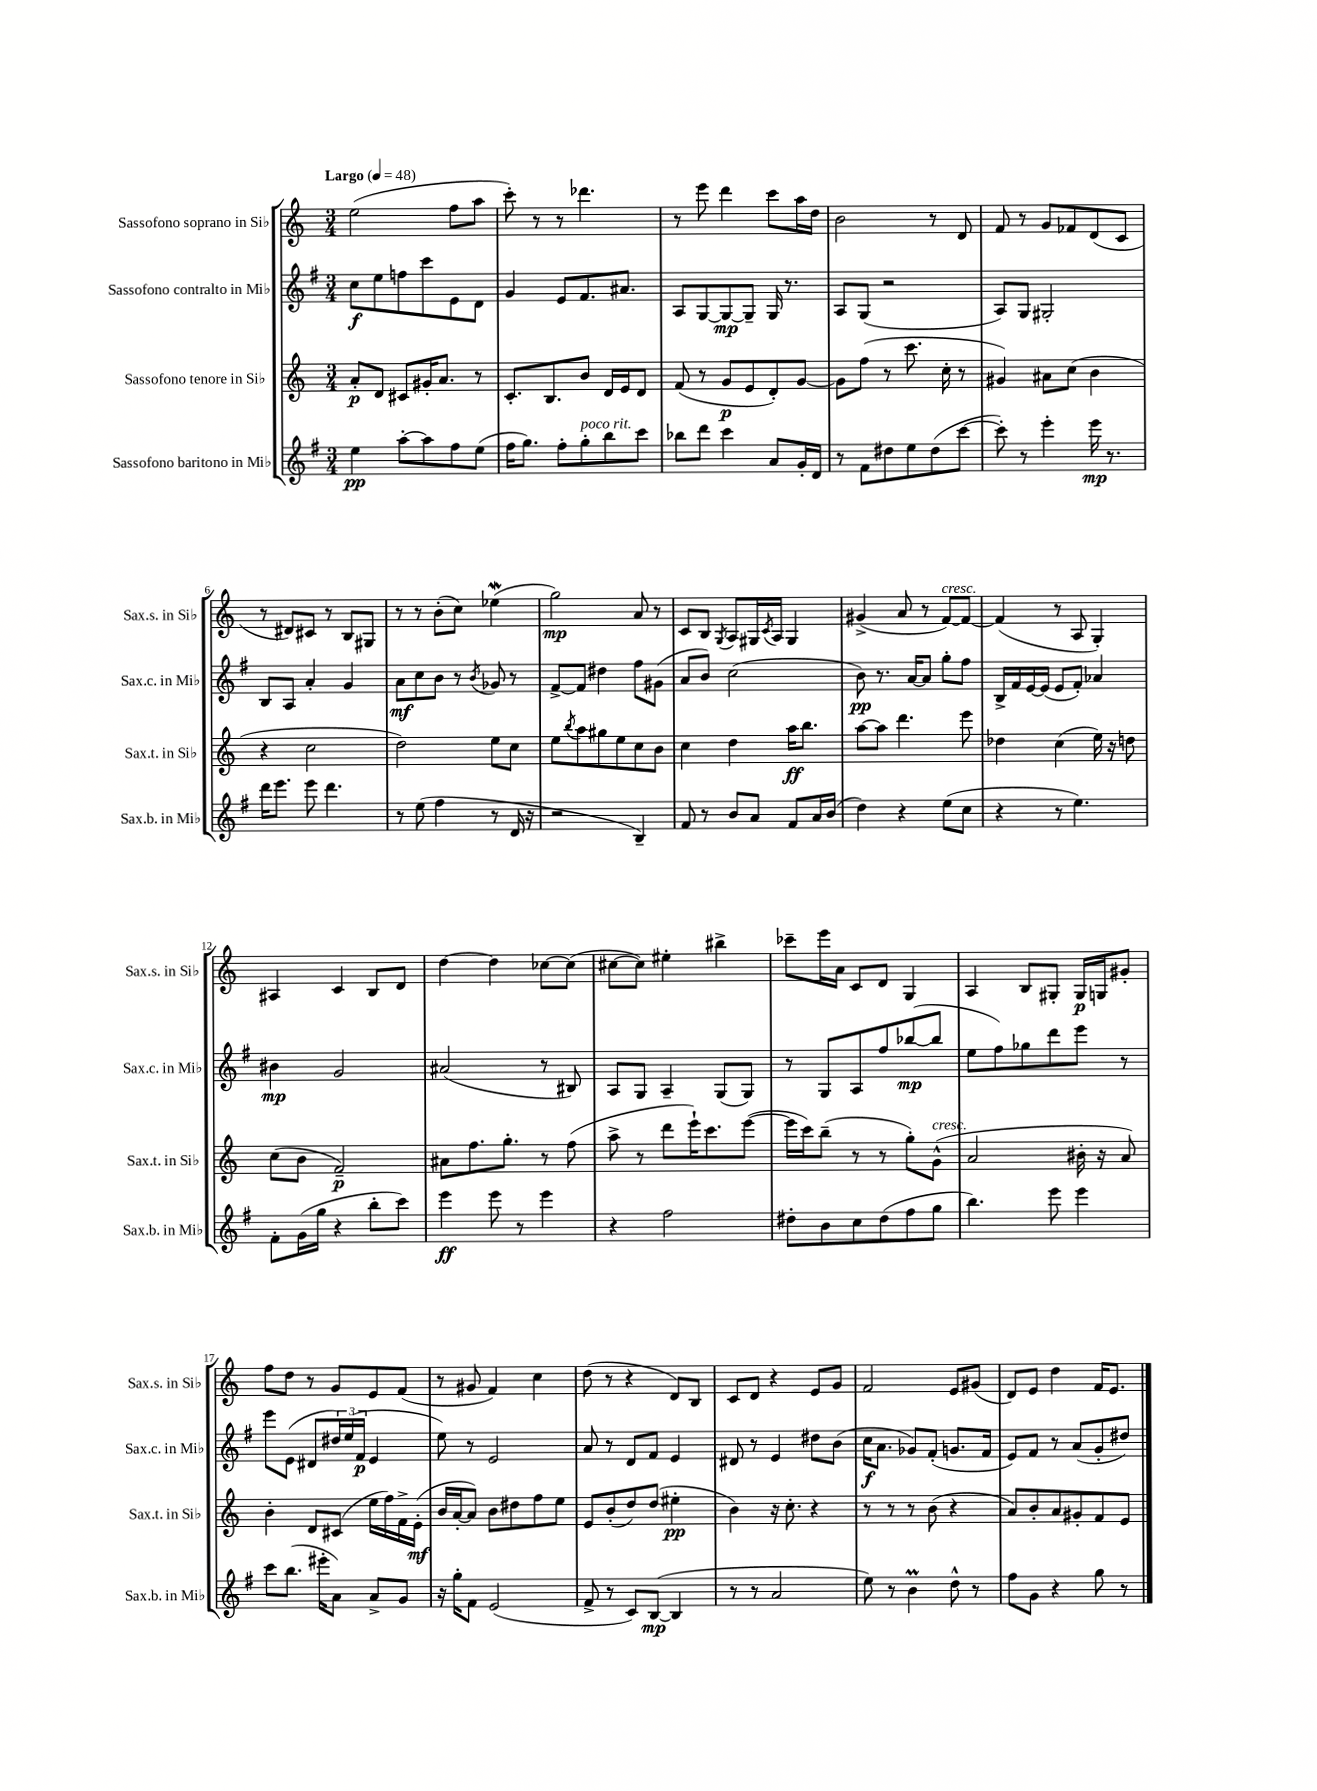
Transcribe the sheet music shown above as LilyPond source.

<<
\new StaffGroup <<
\new Staff = "s0" \with { instrumentName = "Sassofono soprano in Sib" shortInstrumentName = "Sax.s. in Sib" } {
    \clef treble \key c \major \numericTimeSignature \time 3/4 \tempo "Largo" 4 = 48
    e''2( f''8 a''8 |
    c'''8-.) r8 r8 des'''4. |
    r8 e'''8 d'''4 c'''8 a''16 d''16 |
    b'2 r8 d'8 |
    f'8 r8 g'8 fes'8 d'8( c'8 |
    r8 dis'8) cis'8 r8 b8 gis8 |
    r8 r8 b'8-.( c''8) ees''4\mordent( |
    g''2\mp) a'8 r8 |
    c'8 b8 \acciaccatura { g8 } a8 gis16 \acciaccatura { c'8 } a16 gis4 |
    gis'4->( a'8 r8 f'8~^\markup { \italic "cresc." }) f'8~ |
    f'4( r8 a8 g4-.) |
    ais4 c'4 b8 d'8 |
    d''4~ d''4 ces''8~ ces''8( |
    cis''8~ cis''8) eis''4-. bis''4-> |
    ces'''8-- e'''16 a'16 c'8 d'8 g4 |
    a4 b8 gis8-. gis16\p g16 gis'8-. |
    f''8 d''8 r8 g'8 e'8 f'8( |
    r8 gis'8 f'4) c''4 |
    d''8( r8 r4 d'8) b8 |
    c'8 d'8 r4 e'8 g'8 |
    f'2 e'8 gis'8( |
    d'8) e'8 d''4 f'16 e'8. \bar "|." |
}
\new Staff = "s1" \with { instrumentName = "Sassofono contralto in Mib" shortInstrumentName = "Sax.c. in Mib" } {
    \clef treble \key g \major \numericTimeSignature \time 3/4
    c''8\f e''8 f''8 c'''8 e'8 d'8 |
    g'4 e'8 fis'8. ais'8. |
    a8 g8~ g8~\mp g8-- g16 r8. |
    a8 g8( r2 |
    a8) g8 gis2-. |
    b8 a8 a'4-. g'4 |
    a'8\mf c''8 b'8 r8 \acciaccatura { b'8 } ges'8 r8 |
    fis'8~-> fis'8 dis''4 fis''8 gis'8( |
    a'8 b'8) c''2( |
    b'8\pp) r8. a'16~ a'8 g''8-. fis''8 |
    b16-> fis'16 e'16~ e'16( e'8 fis'8-.) aes'4 |
    bis'4\mp g'2 |
    ais'2( r8 bis8) |
    a8 g8 a4-- g8( g8) |
    r8 g8 a8 fis''8 bes''8~\mp( bes''8 |
    e''8 fis''8) ges''8 d'''8 e'''8 r8 |
    e'''8 e'8( dis'8 \tuplet 3/2 { dis''16) e''16( fis'16\p } e'4 |
    e''8) r8 e'2 |
    a'8 r8 d'8 fis'8 e'4 |
    dis'8 r8 e'4 dis''8 b'8( |
    c''16\f a'8. ges'8) fis'8-.( g'8. fis'16 |
    e'8) fis'8 r8 a'8( g'8-. dis''8) \bar "|." |
}
\new Staff = "s2" \with { instrumentName = "Sassofono tenore in Sib" shortInstrumentName = "Sax.t. in Sib" } {
    \clef treble \key c \major \numericTimeSignature \time 3/4
    a'8-.\p d'8 cis'8 gis'16-. a'8. r8 |
    c'8.-. b8. b'8 d'16 e'16 d'8 |
    f'8( r8 g'8\p e'8 d'8-.) g'8~ |
    g'8 f''8( r8 c'''8. c''16-. r8 |
    gis'4) ais'8 c''8( b'4 |
    r4 c''2 |
    d''2) e''8 c''8 |
    e''8 \acciaccatura { b''8 } a''8 gis''8 e''8 c''8 b'8 |
    c''4 d''4 a''16\ff b''8. |
    a''8~ a''8 d'''4. e'''8 |
    des''4 c''4( e''16) r16 d''8 |
    c''8( b'8 f'2--\p) |
    ais'8 f''8. g''8.-. r8 f''8( |
    a''8-> r8 d'''8 e'''16-!) c'''8. e'''8~( |
    e'''16 c'''16) b''8--( r8 r8 g''8-.) g'8-^^\markup { \italic "cresc." }( |
    a'2 bis'16-. r16 a'8) |
    b'4-. d'8 cis'8( e''16 f''16) f'16-> e'16-.\mf( |
    b'16 a'16~-. a'8) b'8 dis''8 f''8 e''8 |
    e'8 b'8-.( d''8) d''8( eis''4-.\pp |
    b'4) r16 c''8.-. r4 |
    r8 r8 r8 b'8( r4 |
    a'8) b'8-. a'8 gis'8-. f'8 e'8 \bar "|." |
}
\new Staff = "s3" \with { instrumentName = "Sassofono baritono in Mib" shortInstrumentName = "Sax.b. in Mib" } {
    \clef treble \key g \major \numericTimeSignature \time 3/4
    e''4\pp a''8~-. a''8 fis''8 e''8( |
    fis''16 g''8.) fis''8-. g''8-.^\markup { \italic "poco rit." } b''8 c'''8 |
    bes''8 d'''8 c'''4 a'8 g'16-. d'16 |
    r8 fis'8 dis''8 e''8 dis''8( c'''8~ |
    c'''8-.) r8 e'''4-. e'''16\mp r8. |
    d'''16 e'''8. e'''8 d'''4. |
    r8 e''8( fis''4 r8 d'16 r16 |
    r2 b4--) |
    fis'8 r8 b'8 a'8 fis'8 a'16 b'16( |
    d''4) r4 e''8( c''8 |
    r4 r8 e''4.) |
    fis'8-. g'16( g''16 r4 b''8-. c'''8) |
    e'''4\ff e'''8 r8 e'''4 |
    r4 fis''2 |
    dis''8-. b'8 c''8 dis''8( fis''8 g''8 |
    b''4.) e'''8 e'''4 |
    c'''8 b''8.( eis'''16-. a'8) a'8-> g'8 |
    r16 g''16-. fis'8 e'2( |
    fis'8-> r8 c'8) b8~\mp( b4 |
    r8 r8 a'2 |
    e''8) r8 b'4\prall d''8-^ r8 |
    fis''8 g'8 r4 g''8 r8 \bar "|." |
}
>>
>>
